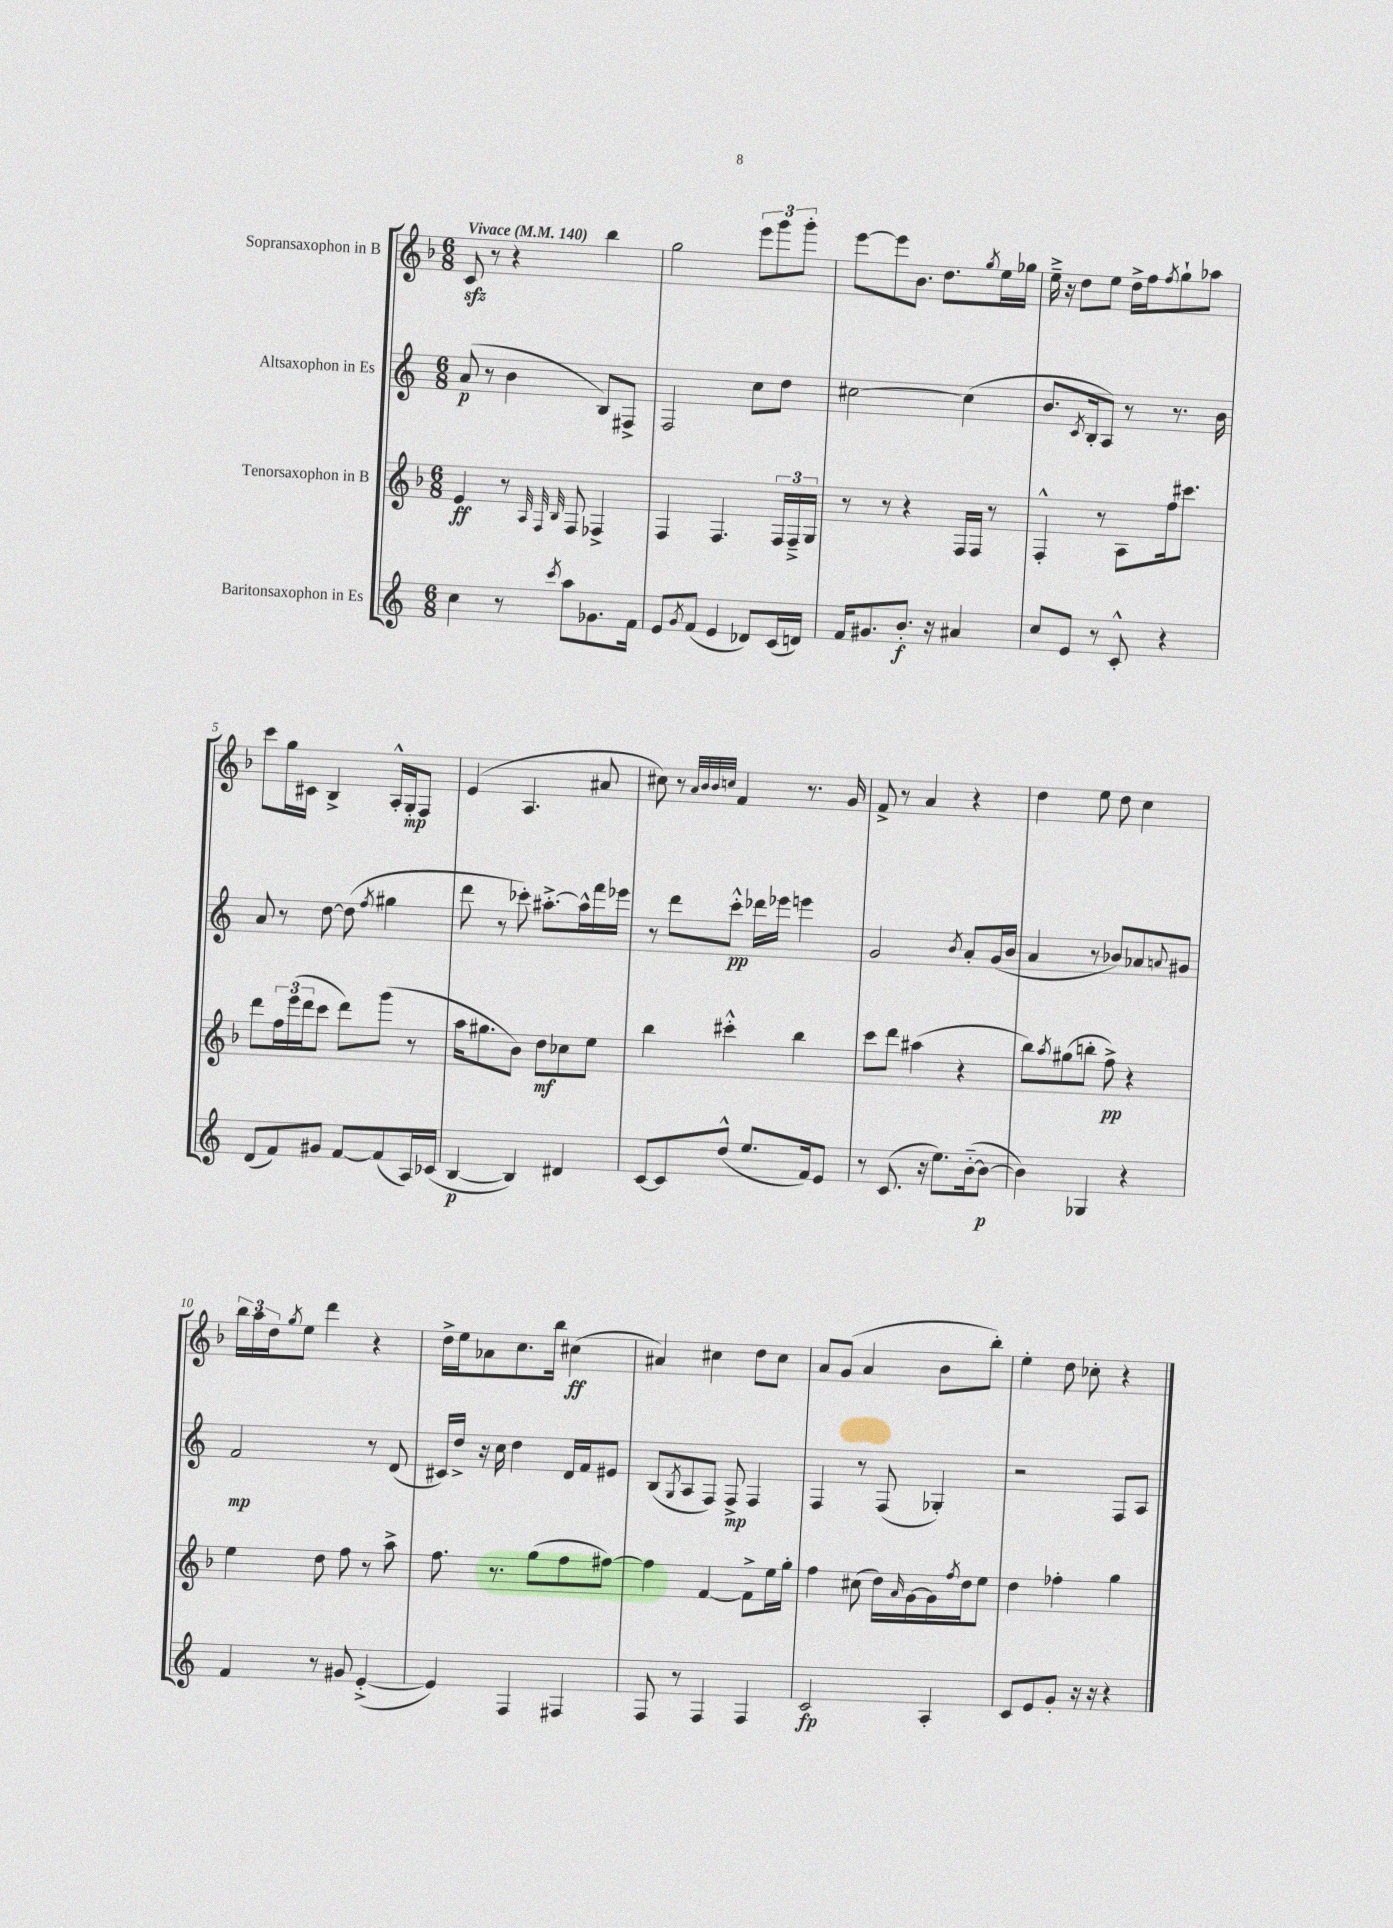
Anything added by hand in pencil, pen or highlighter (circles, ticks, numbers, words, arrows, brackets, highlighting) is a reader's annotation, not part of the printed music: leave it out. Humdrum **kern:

**kern	**kern	**kern	**kern
*staff4	*staff3	*staff2	*staff1
*clefG2	*clefG2	*clefG2	*clefG2
*k[]	*k[b-]	*k[]	*k[b-]
*M6/8	*M6/8	*M6/8	*M6/8
*MM140	*MM140	*MM140	*MM140
4cc\	4e/	(8a/	8c/
.	.	8r	8r
8r	8r	4b\	4r
.	32qqA/	.	.
.	32qqF/	.	.
8qccc/	32qqB-/	.	.
8aa\L	8F/	.	.
8.g-\	4F-^/	8B/L)	4bb-\
.	.	8F#^/J	.
16f\Jk	.	.	.
=	=	=	=
8e/L	4F/	2F/	2gg\
8qg/	.	.	.
(8f/J	.	.	.
4e/	4.F/	.	.
8d-/L)	.	8cc\L	12eee\L
.	.	.	12ggg\
(16c/L	24F/LL	8dd\J	.
.	24F~^/	.	12ggg'\J
16d/JJ)	.	.	.
.	24G/JJ	.	.
=	=	=	=
16f/LK	8r	[2cc#\	[8eee\L
8.g#/	.	.	.
.	8r	.	8eee\]
8.b'/J	4r	.	8.b-\J
16r	.	.	8.dd\L
4a#/	16F/LL	(4cc#\]	.
.	16F/JJ	.	.
.	.	.	8qgg/
.	8r	.	16ee\L
.	.	.	16gg-\JJ
=	=	=	=
8cc/L	4F'^^/	8.b/L	16ee~^\
.	.	.	16r
8e/J	.	.	8dd\L
.	.	8qc/	.
.	.	16B'/k	.
8r	8r	8A/J)	8ee\J
8c'^^/	8A\L	8r	16dd^\LL
.	.	.	16ff\J
.	.	.	8qff/
4r	16ff\k	8.r	8gg`\
.	8.ccc#\J	.	.
.	.	.	8aa-\J
.	.	16b\	.
=	=	=	=
(8d/L	8ddd\L	8a/	8ccc\L
8f/)	24ff\L	8r	16gg\L
.	(24eee\	.	.
.	.	.	16c#\JJ
.	24ddd\J	.	.
8g#/J	8ccc\J	[8dd\	4B-^/
[8f/L	8ddd\L)	(8dd\]	.
.	.	8qff/	.
(8f/]	(8ggg\J	4gg#\	16A'^^/LL
.	.	.	16G'/J
16A/L)	8r	.	8F/J
(16c-/JJ	.	.	.
=	=	=	=
[4B/	16aa\LK	8ddd\	(4e/
.	8.gg#\	.	.
.	.	8r	.
4B/])	8b-\J)	8ccc-'\)	4.A/
.	8dd\L	[8.aa#'^\L	.
4d#/	8cc-\	.	.
.	.	16aa#^^\]L	.
.	8ee\J	16fff\	8a#/
.	.	16eee-\JJ	.
=	=	=	=
[8c/L	4bb-\	8r	8cc#\)
8c/]	.	8ddd\L	8r
.	.	.	32qqa/LLL
.	.	.	32qqb-/
.	.	.	32qqb-/
.	.	.	32qqcc/JJJ
(8dd^^/J	4ccc#'^^\	8ccc'^^\J	4f/
8.ee/L	.	16ddd-\LL	.
.	.	16eee-\JJ	.
.	4bb-\	4eee\	8.r
16f/k)	.	.	.
8e/J	.	.	.
.	.	.	16g/
=	=	=	=
8r	8ccc\L	2g/	8f^/
(8.c/	8ddd\J	.	8r
.	(4aa#\	.	4a/
16r	.	.	.
8.ee\L)	.	.	.
.	.	8qb/	.
.	4r	8a'/L	4r
([16b'~\k	.	.	.
8b\_J	.	(16g/L	.
.	.	16b/JJ	.
=	=	=	=
4b\])	8bb-\L)	4a/	4dd\
.	8qaa/	.	.
.	(8gg#\	.	.
4G-/	8bb'\J	8r	8ee\
.	8ff^\)	8b-/L)	8dd\
4r	4r	8a-/	4cc\
.	.	8qqa/	.
.	.	8g#/J	.
=	=	=	=
4f/	4ee\	2f/	24bb-\LL
.	.	.	24aa\
.	.	.	24dd\J
.	.	.	8qgg/
.	.	.	8ee\J
8r	8dd\	.	4ddd\
8g#/	8ff\	.	.
([4e'^/	8r	8r	4r
.	8aa^\	(8d/	.
=	=	=	=
4e/])	8.ff\	16c#/LL)	16dd^\LL
.	.	16dd^/JJ	16ee\J
.	.	16r	8a-\
.	8.r	16cc\	.
4F/	.	4dd\	8.cc\
.	(8gg\L	.	.
.	.	.	16bb-\Jk
4F#/	8ff\	16d/LL	(4cc#\
.	.	16f/J	.
.	[8ff#\J)	8e#/J	.
=	=	=	=
8F/	4ff#\]	(8B/L	4a#/)
.	.	8qG/	.
8r	.	8A/	.
4F/	[4f/	8F/J)	4cc#\
.	.	8F^/	.
4F/	8f^\]L	4F/	8dd\L
.	16ee\L	.	8cc#\J
.	16gg'\JJ	.	.
=	=	=	=
2c/	4ff\	4F/	8a/L
.	.	.	(8g/J
.	(8cc#\	8r	4a/
.	16dd\LL)	(8F/	.
.	16qqa/	.	.
.	[16g\	.	.
4A'/	16g\]	4G-'/)	8b-\L
.	8qff/	.	.
.	16dd\J	.	.
.	8ee\J	.	8bb-'\J)
=	=	=	=
8c/L	4dd\	2r	4ee'\
8e/	.	.	.
8g'/J	4ff-'\	.	8dd\
16r	.	.	8cc-'\
16r	.	.	.
4r	4gg\	8F/L	4r
.	.	8A/J	.
==	==	==	==
*-	*-	*-	*-
